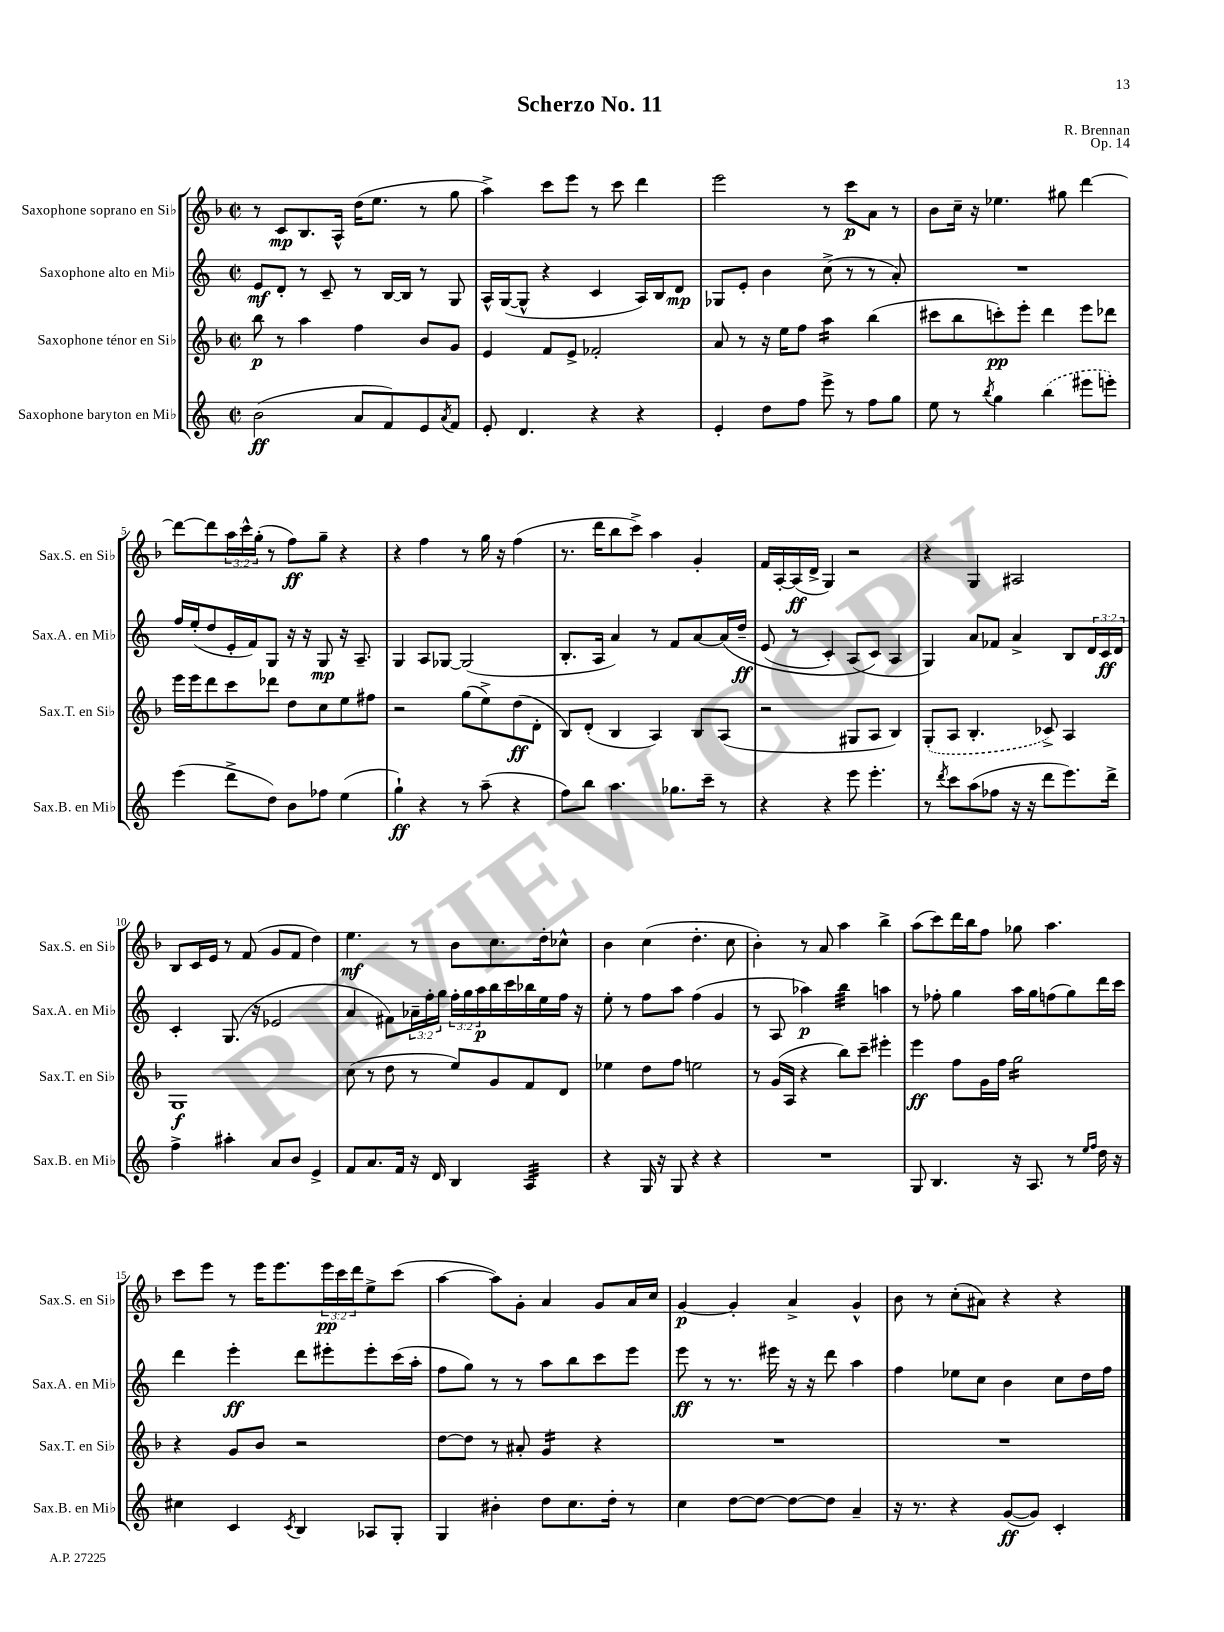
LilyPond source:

\header { title = "Scherzo No. 11" composer = "R. Brennan" opus = "Op. 14" }
<<
\new StaffGroup <<
\new Staff = "s0" \with { instrumentName = "Saxophone soprano en Sib" shortInstrumentName = "Sax.S. en Sib" } {
    \clef treble \key f \major \defaultTimeSignature \time 2/2 \override Staff.TupletNumber.text = #tuplet-number::calc-fraction-text
    r8 c'8\mp bes8. a16-^ d''16( e''8. r8 g''8 |
    a''4->) c'''8 e'''8 r8 c'''8 d'''4 |
    e'''2 r8 c'''8\p a'8 r8 |
    bes'8 c''16-- r16 ees''4. gis''8 d'''4~ |
    d'''8~ d'''8 \tuplet 3/2 { a''16 c'''16-^ g''16-.( } r8 f''8\ff) g''8-- r4 |
    r4 f''4 r8 g''16 r16 f''4( |
    r8. d'''16 bes''8 c'''8->) a''4 g'4-. |
    f'16 a16~-. a16\ff( d'16-> g4) r2 |
    r4 g4 ais2 |
    bes8 c'16 e'16 r8 f'8( g'8 f'8 d''4) |
    e''4.\mf r8 bes'8 c''8. d''16-. ces''8-^ |
    bes'4 c''4( d''4.-. c''8 |
    bes'4-.) r8 a'8 a''4 bes''4-> |
    a''8( c'''8) d'''16 bes''16 f''8 ges''8 a''4. |
    c'''8 e'''8 r8 e'''16 e'''8. \tuplet 3/2 { e'''16\pp c'''16 d'''16 } e''8-> c'''8( |
    a''4~ a''8) g'8-. a'4 g'8 a'16 c''16 |
    g'4~\p g'4-. a'4-> g'4-^ |
    bes'8 r8 c''8-.( ais'8) r4 r4 \bar "|." |
}
\new Staff = "s1" \with { instrumentName = "Saxophone alto en Mib" shortInstrumentName = "Sax.A. en Mib" } {
    \clef treble \key c \major \defaultTimeSignature \time 2/2 \override Staff.TupletNumber.text = #tuplet-number::calc-fraction-text
    e'8\mf d'8-. r8 c'8-- r8 b16~ b16 r8 g8 |
    a16-^ g16~( g8-^ r4 c'4 a16) b16 d'8\mp |
    ges8 e'8-. b'4 c''8->( r8 r8 a'8-.) |
    R1 |
    f''16 e''16-.( d''8 e'16-. f'16) g8 r16 r16 g8\mp r16 a8.-- |
    g4 a8 ges8~ ges2( |
    b8.-. a16 a'4) r8 f'8 a'8~ a'16\( d''16--\ff |
    e'8( r8 c'4-.) a8( c'8\) a4 |
    g4) a'8 fes'8 a'4-> b8 \tuplet 3/2 { d'16 c'16\ff d'16 } |
    c'4-. g8.( r16 ees'2 |
    a'4 fis'8) \tuplet 3/2 { aes'16-- f''16-. g''16 } \tuplet 3/2 { f''16-. g''16 a''16\p } b''16 c'''16 bes''16 e''16 f''16 r16 |
    e''8-. r8 f''8 a''8 f''4( g'4 |
    r8 a8 aes''4\p) b''4:32 a''4 |
    r8 fes''8-. g''4 a''16 g''16 f''8( g''8) d'''16 c'''16 |
    d'''4 e'''4-.\ff d'''8 eis'''8-. eis'''8-. c'''16( a''16-. |
    f''8 g''8) r8 r8 a''8 b''8 c'''8 e'''8 |
    e'''8\ff r8 r8. eis'''16 r16 r16 d'''8 a''4 |
    f''4 ees''8 c''8 b'4 c''8 d''16 f''16 \bar "|." |
}
\new Staff = "s2" \with { instrumentName = "Saxophone ténor en Sib" shortInstrumentName = "Sax.T. en Sib" } {
    \clef treble \key f \major \defaultTimeSignature \time 2/2
    bes''8\p r8 a''4 f''4 bes'8 g'8 |
    e'4 f'8 e'8-> fes'2-. |
    a'8 r8 r16 e''16 f''8 a''4:16 bes''4( |
    cis'''8 bes''8 c'''8-.\pp) e'''8-. d'''4 e'''8 des'''8 |
    e'''16 e'''16 d'''8 c'''8 des'''8 d''8 c''8 e''8 fis''8 |
    r2 g''8( e''8->) d''8\ff( d'8-. |
    bes8) d'8-.( bes4 a4) bes8 a8( |
    r2 gis8 a8 bes4) |
    \once \slurDashed g8-.( a8 bes4.-. ces'8->) a4 |
    g1\f |
    c''8( r8 d''8 r8 e''8) g'8 f'8 d'8 |
    ees''4 d''8 f''8 e''2 |
    r8 g'16( a16 r4 bes''8) c'''8-- eis'''4-. |
    e'''4\ff f''8 g'16 f''16 g''2:16 |
    r4 g'8 bes'8 r2 |
    d''8~ d''8 r8 ais'8-. g'4:16 r4 |
    R1 |
    R1 \bar "|." |
}
\new Staff = "s3" \with { instrumentName = "Saxophone baryton en Mib" shortInstrumentName = "Sax.B. en Mib" } {
    \clef treble \key c \major \defaultTimeSignature \time 2/2
    b'2\ff( a'8 f'8) e'8 \acciaccatura { a'8 } f'8 |
    e'8-. d'4. r4 r4 |
    e'4-. d''8 f''8 e'''8-> r8 f''8 g''8 |
    e''8 r8 \acciaccatura { b''8 } g''4 \once \slurDashed b''4( eis'''8 e'''8-.) |
    e'''4( d'''8-> d''8) b'8 fes''8 e''4( |
    g''4-!\ff) r4 r8 a''8--( r4 |
    f''8) b''8 a''4. ges''8. c'''16-- r8 |
    r4 r4 e'''8 e'''4.-. |
    r8 \acciaccatura { d'''8 } c'''8 a''8( fes''8 r16 r16 d'''8 e'''8.) d'''16-> |
    f''4-> ais''4-. a'8 b'8 e'4-> |
    f'8 a'8. f'16 r16 d'16 b4 a4:32 |
    r4 g16 r16 g8 r4 r4 |
    R1 |
    g8 b4. r16 a8. r8 \grace { e''16 f''16 } d''16 r16 |
    cis''4 c'4 \acciaccatura { c'8 } b4 aes8 g8-. |
    g4 bis'4-. d''8 c''8. d''16-. r8 |
    c''4 d''8~ d''8~ d''8~ d''8 a'4-- |
    r16 r8. r4 g'8~\ff( g'8) c'4-. \bar "|." |
}
>>
>>
